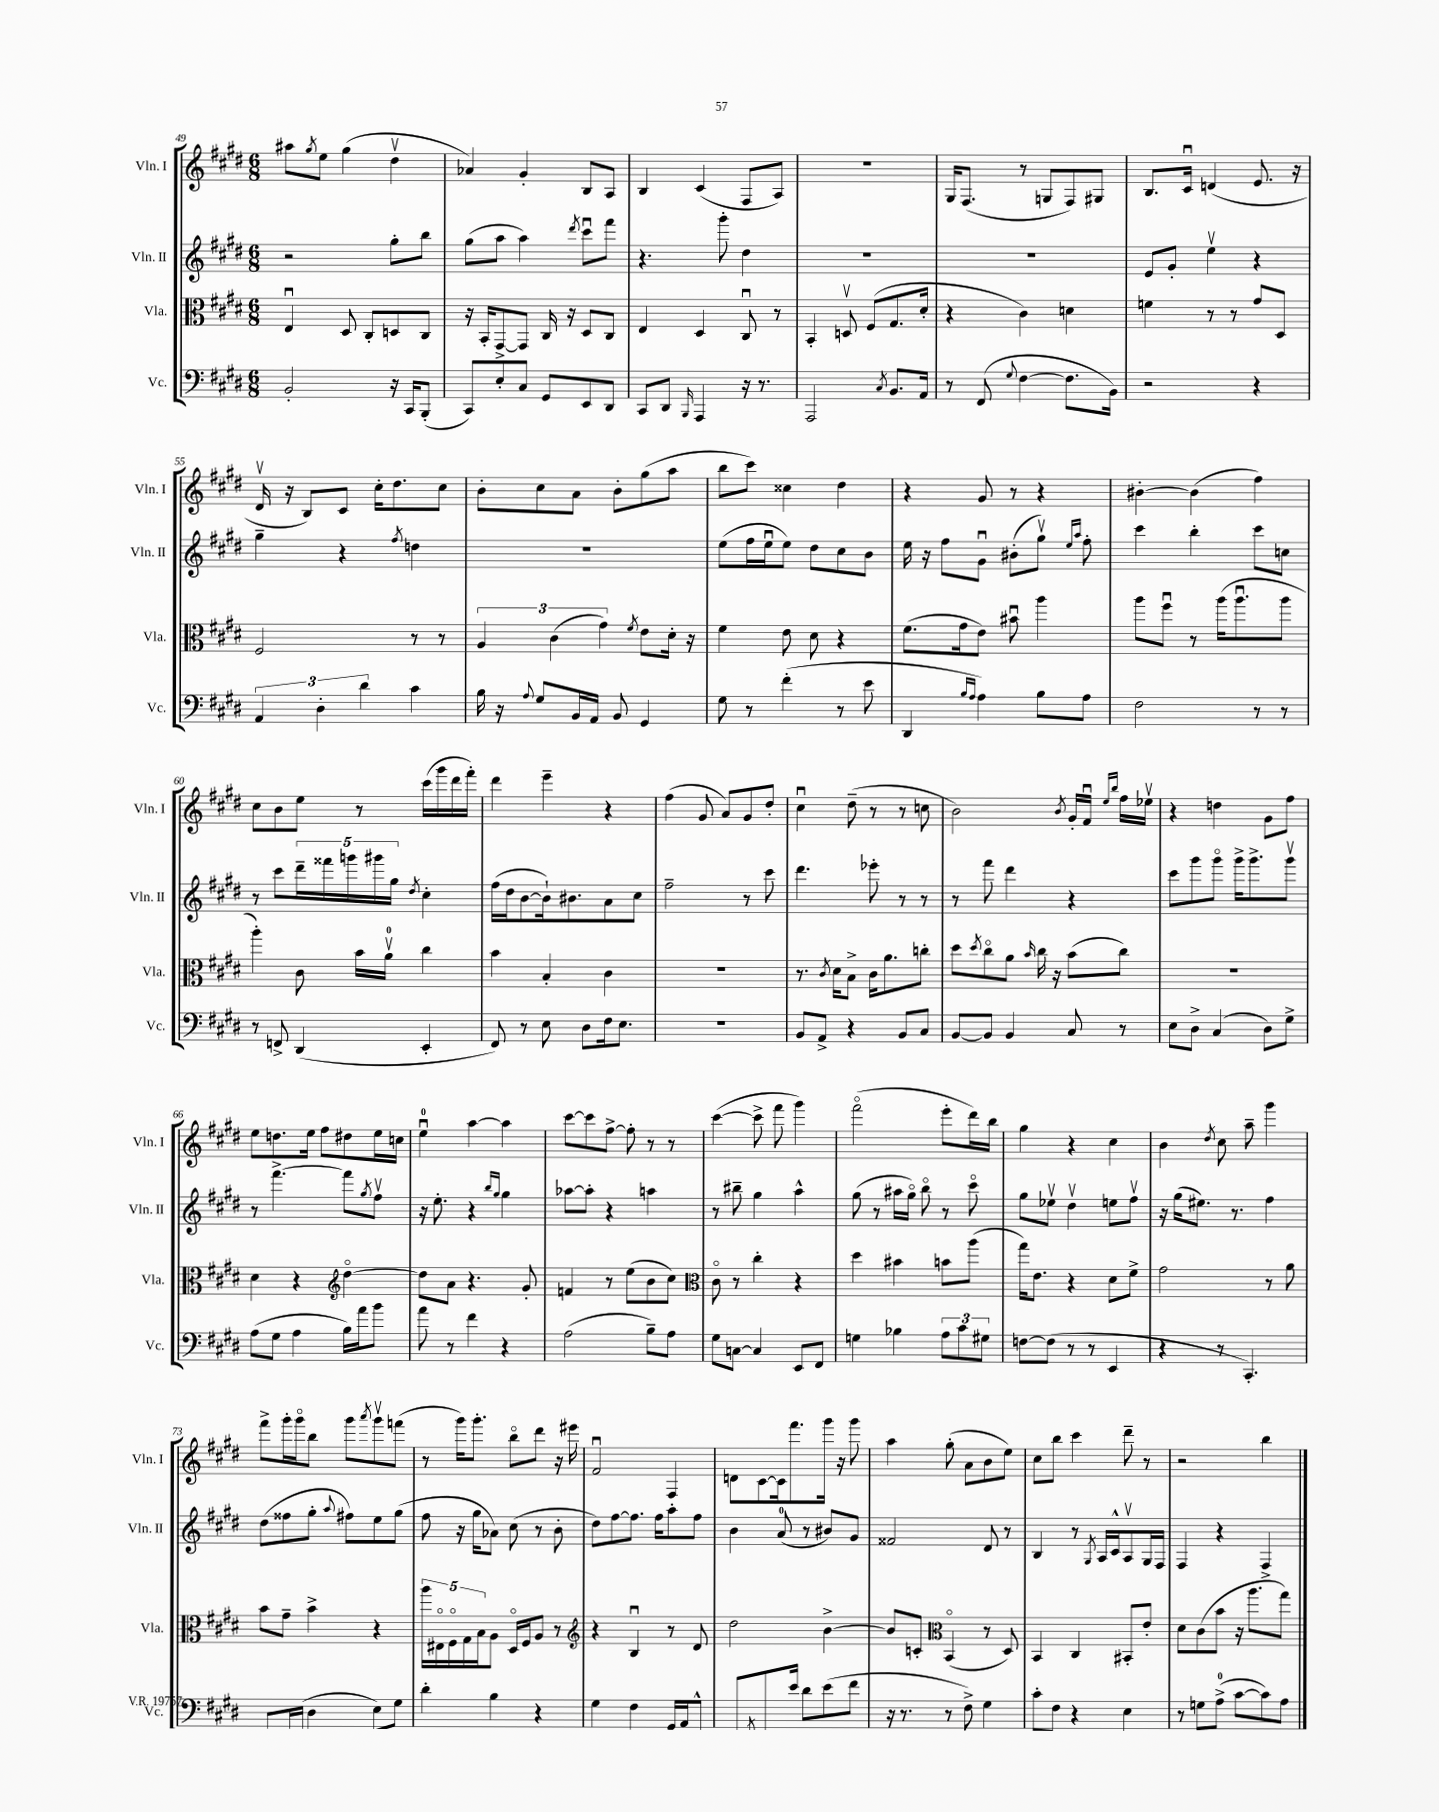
<<
\new StaffGroup <<
\new Staff = "s0" \with { instrumentName = "Vln. I" shortInstrumentName = "Vln. I" } {
    \clef treble \key e \major \numericTimeSignature \time 6/8
    ais''8 \acciaccatura { gis''8 } e''8 gis''4( dis''4\upbow |
    aes'4) gis'4-. b8 a8 |
    b4 cis'4( fis8 a8) |
    R2. |
    gis16 fis8.( r8 g8 fis8) gis8 |
    b8. cis'16\downbow d'4( e'8. r16 |
    dis'16\upbow r16 b8) cis'8 cis''16-. dis''8. cis''8 |
    b'8-. cis''8 a'8 b'8-. gis''8( a''8 |
    b''8 cis'''8) cisis''4 dis''4 |
    r4 gis'8 r8 r4 |
    bis'4~-. bis'4( fis''4) |
    cis''8 b'8 e''8 r8 cis'''16( gis'''16 dis'''16 fis'''16-.) |
    dis'''4 e'''4-- r4 |
    fis''4( gis'8 a'8) gis'8 dis''8-. |
    cis''4\downbow dis''8--( r8 r8 c''8 |
    b'2) \acciaccatura { b'8 } gis'16-. fis'16\downbow \grace { e''16 b''16 } fis''16 ees''16\upbow |
    r4 d''4 gis'8 fis''8 |
    e''8 d''8. e''16 fis''8 dis''8 e''16 c''16 |
    e''4-0\downbow a''4~ a''4 |
    cis'''8~ cis'''8 fis''8~-> fis''8-. r8 r8 |
    cis'''4~( cis'''8-> fis'''8 gis'''4) |
    fis'''2\flageolet( e'''8-. dis'''16) b''16 |
    gis''4 r4 cis''4 |
    b'4 \acciaccatura { dis''8 } cis''8 a''8-- gis'''4 |
    fis'''8-> gis'''16-. gis'''16\flageolet b''8 gis'''8 \acciaccatura { a'''8 } gis'''8\upbow f'''8( |
    r8 gis'''16) gis'''8.-. b''8\flageolet dis'''8 r16 eis'''16 |
    fis'2\downbow fis4 |
    d'8 cis'8~ cis'16 fis'''8. gis'''16 r16 gis'''8 |
    a''4 gis''8-.( a'8 b'8 e''8) |
    cis''8 b''8 cis'''4 dis'''8-- r8 |
    r2 b''4 \bar "|." |
}
\new Staff = "s1" \with { instrumentName = "Vln. II" shortInstrumentName = "Vln. II" } {
    \clef treble \key e \major \numericTimeSignature \time 6/8
    r2 gis''8-. b''8 |
    gis''8( a''8 a''4) \acciaccatura { dis'''8 } cis'''8\downbow fis'''8 |
    r4. gis'''8-. dis''4 |
    R2. |
    R2. |
    e'8 gis'8-. e''4\upbow r4 |
    gis''4-- r4 \acciaccatura { fis''8 } d''4 |
    R2. |
    e''8( fis''16 e''16\downbow e''8) dis''8 cis''8 b'8 |
    e''16 r16 fis''8 gis'8\downbow bis'8-.( gis''8\upbow) \grace { e''16 a''16 } fis''8-. |
    cis'''4 b''4-. cis'''8 c''8 |
    r8 cis'''8 \tuplet 5/4 { dis'''16-- fisis'''16 g'''16 gis'''16 gis''16 } \acciaccatura { dis''8 } cis''4-. |
    fis''16( dis''16 b'8~ b'16-!) bis'8. a'8 cis''8 |
    fis''2-- r8 cis'''8 |
    dis'''4. ees'''8-. r8 r8 |
    r8 fis'''8 dis'''4 r4 |
    cis'''8 gis'''8 gis'''8\flageolet gis'''16-> gis'''8.-> gis'''8\upbow |
    r8 fis'''4.~-> fis'''8 \acciaccatura { gis''8 } fis''8\upbow |
    r16 e''8.-. r4 \grace { b''16 gis''16 } gis''4 |
    aes''8~ aes''8-. r4 a''4 |
    r8 bis''8-- gis''4 a''4-^ |
    gis''8( r8 ais''16 gis''16\flageolet) b''8\flageolet r8 cis'''8\flageolet |
    gis''8 ees''8\upbow dis''4\upbow e''8 fis''8\upbow |
    r16 gis''16( eis''8.) r8. fis''4 |
    dis''8( fisis''8 gis''8-. \appoggiatura { a''8 } fis''8) e''8 gis''8( |
    fis''8 r16 gis''16 aes'8) cis''8( r8 b'8-. |
    dis''8) fis''8~ fis''8. fis''16 a''8-. fis''8 |
    b'4 a'8-0( r8 bis'8) gis'8 |
    fisis'2 dis'8 r8 |
    b4 r8 \acciaccatura { gis8 } a16 cis'16-^ a8\upbow gis16 fis16 |
    fis4 r4 fis4-> \bar "|." |
}
\new Staff = "s2" \with { instrumentName = "Vla." shortInstrumentName = "Vla." } {
    \clef alto \key e \major \numericTimeSignature \time 6/8
    e4\downbow dis8 cis8-. d8 cis8 |
    r16 b,16-. gis,8~-> gis,8 cis16 r16 dis8 cis8 |
    e4 dis4 cis8\downbow r8 |
    b,4-. d8\upbow fis8( gis8. dis'16-. |
    r4 cis'4) d'4 |
    f'4 r8 r8 gis'8 dis8 |
    fis2 r8 r8 |
    \tuplet 3/2 { a4 cis'4( gis'4) } \acciaccatura { fis'8 } e'8 dis'16-. r16 |
    fis'4 e'8 dis'8 r4 |
    fis'8.( gis'16 e'8) bis'8\downbow a''4 |
    a''8 fis''8\downbow r8 a''16( a''8.\downbow a''8 |
    a''4-.) cis'8 b'16 a'16-0\upbow cis''4 |
    b'4 b4-. cis'4 |
    R2. |
    r8. \acciaccatura { cis'8 } dis'16 b8-> cis'16 a'8. c''8-. |
    dis''8 \acciaccatura { dis''8 } cis''8\flageolet a'8 \grace { b'16 } cis''16 r16 b'8( cis''8) |
    R2. |
    dis'4 r4 \clef treble dis''4~\flageolet |
    dis''8 a'8 r4. gis'8-. |
    f'4 r8 e''8( b'8 cis''8) |
    \clef alto cis'8\flageolet r8 cis''4-. r4 |
    dis''4 bis'4 b'8 a''8( |
    gis''16) e'8. r4 dis'8 fis'8-> |
    gis'2 r8 a'8 |
    b'8 gis'8-- b'4-> r4 |
    \tuplet 5/4 { a''16 eis16\flageolet fis16\flageolet gis16 b16 } a8 dis16\flageolet fis16 a8 r8 |
    \clef treble r4 b4\downbow r8 dis'8 |
    dis''2 b'4~-> |
    b'8 c'8-. \clef alto b,4\flageolet( r8 dis8) |
    b,4 cis4 bis,8-. e'8-. |
    dis'8 cis'8( b'8 r16 a''8. gis''8) \bar "|." |
}
\new Staff = "s3" \with { instrumentName = "Vc." shortInstrumentName = "Vc." } {
    \clef bass \key e \major \numericTimeSignature \time 6/8
    b,2-. r16 cis,16 b,,8-.( |
    cis,8) e8-. cis8 gis,8 e,8 dis,8 |
    cis,8 dis,8 \grace { b,,16 } a,,4 r16 r8. |
    a,,2 \acciaccatura { cis8 } b,8. a,16 |
    r8 fis,8( \appoggiatura { gis8 } fis4~ fis8. b,16) |
    r2 r4 |
    \tuplet 3/2 { a,4 dis4-. dis'4 } cis'4 |
    b16 r16 \appoggiatura { a8 } gis8 b,16 a,16 b,8 gis,4 |
    gis8 r8 fis'4-.( r8 e'8 |
    dis,4 \grace { b16 a16 } a4) b8 a8 |
    fis2 r8 r8 |
    r8 f,8-> dis,4( e,4-. |
    fis,8) r8 e8 dis8 fis16 e8. |
    R2. |
    b,8 a,8-> r4 b,8 cis8 |
    b,8~ b,8 b,4 cis8 r8 |
    e8 dis8-> cis4( dis8) gis8-> |
    a8( gis8 a4 b16) a'16 b'8 |
    a'8 r8 fis'4 r4 |
    a2( b8--) a8 |
    gis8 c8~ c4 e,8 fis,8 |
    g4 bes4 \tuplet 3/2 { a8 cis'8 gis8 } |
    f8~ f8( r8 r8 e,4 |
    r4 r8 cis,4.-.) |
    ais,,8 cis,16-. dis,16( dis4 e8) gis8 |
    dis'4-. b4 r4 |
    gis4 fis4 gis,16--( a,16 e,8-^ |
    cis,8) \acciaccatura { gis,,8 } a,,8. e'16 dis'8 e'8( fis'8 |
    r16 r8. r8 fis8->) gis4 |
    cis'8-. fis8 r4 e4 |
    r8 g8 a8-0->( cis'8~ cis'8) a8 \bar "|." |
}
>>
>>
\layout { \context { \Score currentBarNumber = #49 } }
